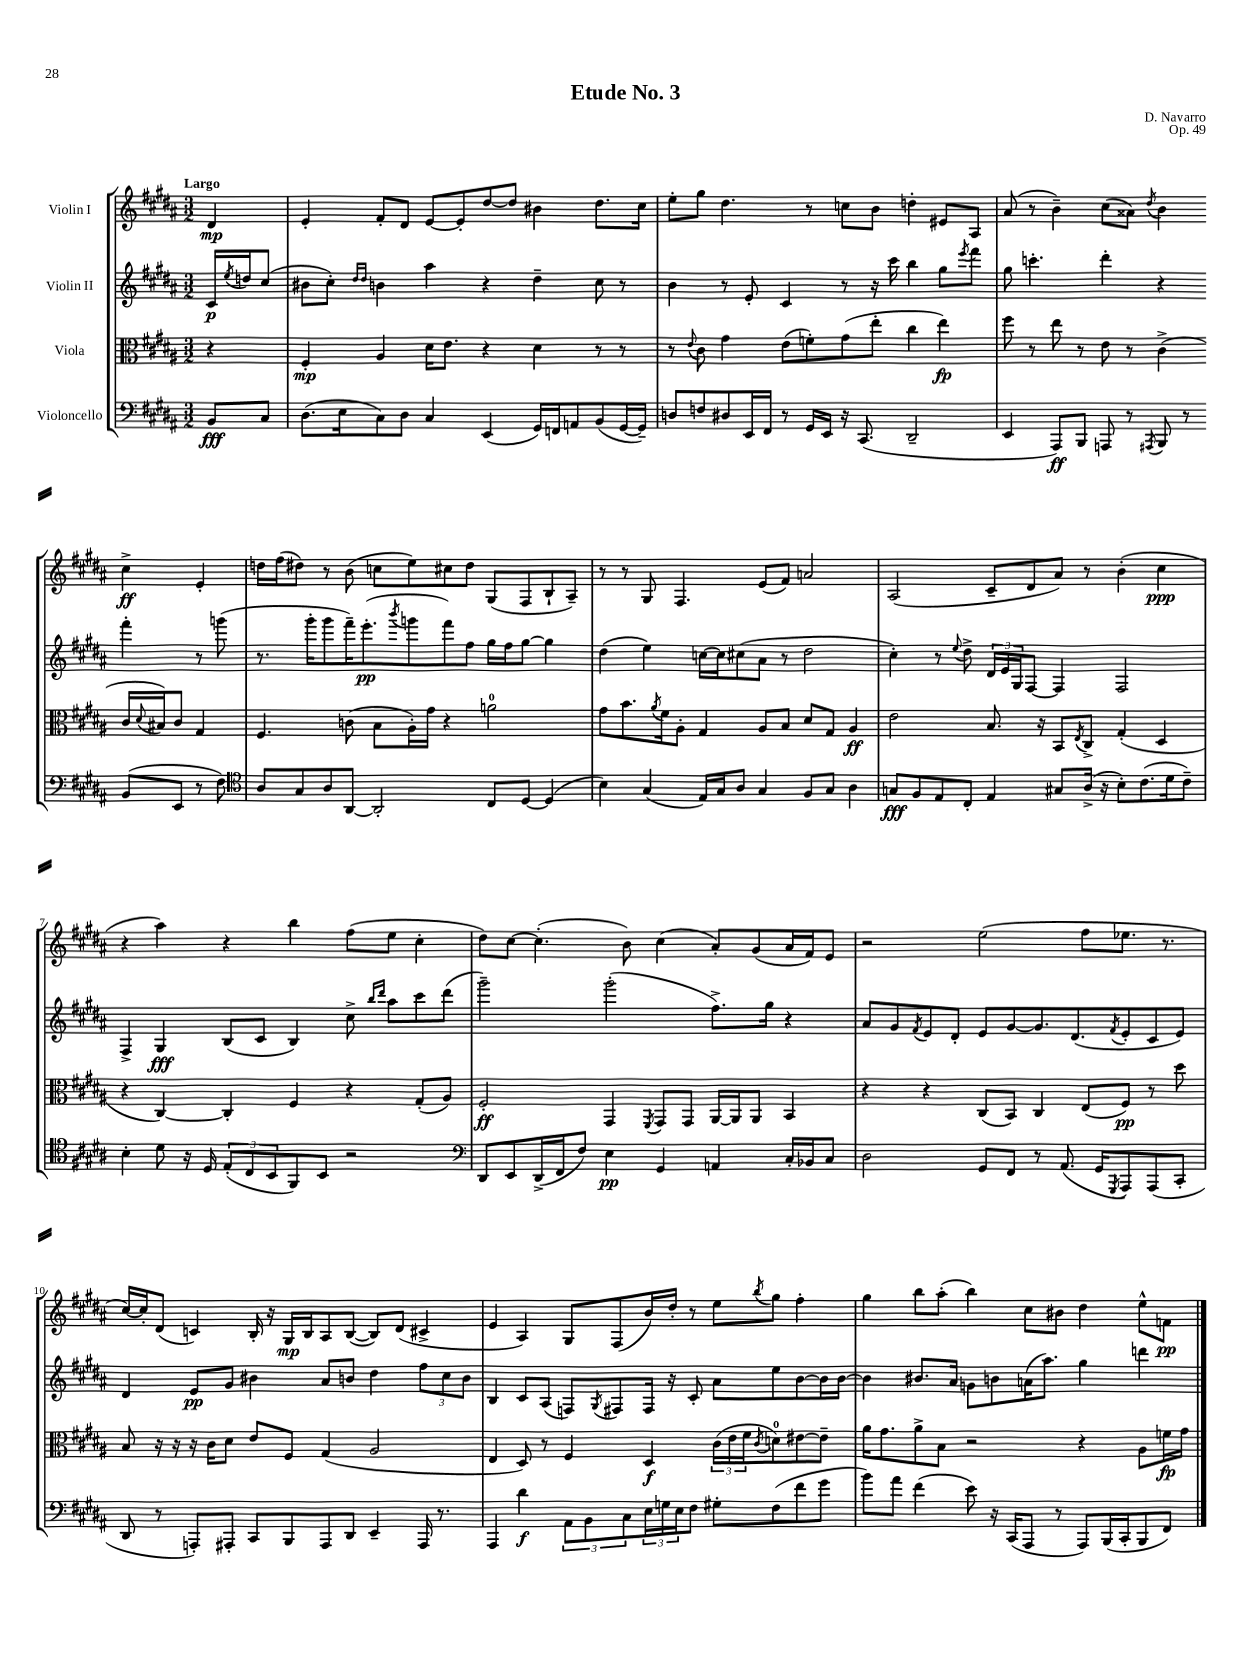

**kern	**kern	**kern	**kern
*staff4	*staff3	*staff2	*staff1
*clefF4	*clefC3	*clefG2	*clefG2
*k[f#c#g#d#a#]	*k[f#c#g#d#a#]	*k[f#c#g#d#a#]	*k[f#c#g#d#a#]
*M3/2	*M3/2	*M3/2	*M3/2
8BB	4r	16c#	4d#
.	.	8qee	.
.	.	16dd	.
8C#	.	(8cc#	.
=	=	=	=
(8.D#	4F#'	8b#	4e'
.	.	8cc#')	.
16E	.	.	.
.	.	16qqdd#	.
.	.	16qqdd#	.
8C#)	4A#	4b	8f#'
8D#	.	.	8d#
4C#	16d#	4aa#	[8e
.	8.e	.	.
.	.	.	8e']
(4EE	4r	4r	[8dd#
.	.	.	8dd#]
16GG#)	4d#	4dd#~	4b#
16FF	.	.	.
8AA	.	.	.
(8BB	8r	8cc#	8.dd#
[16GG#	8r	8r	.
16GG#~])	.	.	16cc#
=	=	=	=
8D	8r	4b	8ee'
.	8qqe	.	.
8F	8c#	.	8gg#
8D#	4g#	8r	4.dd#
16EE	.	8e'	.
16FF#	.	.	.
8r	(8e	4c#	.
16GG#	8f')	.	8r
16EE	.	.	.
16r	(8g#	8r	8cc
(8.CC#	.	.	.
.	8ee'	16r	8b
.	.	16ccc#	.
2DD#~	4cc#	4bb	4dd'
.	4ee)	8gg#	8e#
.	.	8qeee	.
.	.	8fff#	8A#
=	=	=	=
4EE	8ff#	8gg#	(8a#
.	8r	4.ccc'	8r
8AAA#)	8ee	.	4b~)
8BBB	8r	.	.
8AAA	8e	4ddd#'	(8cc#
8r	8r	.	8a##)
8qAAA#	.	.	8qdd#
8BBB	(4c#^	4r	4b
8r	.	.	.
(8BB	16c#	4fff#'	4cc#^
.	8qqd#	.	.
.	16B#)	.	.
8EE	8c#	.	.
8r	4G#	8r	4e'
8F#)	.	(8ggg	.
=	=	=	=
*clefC4	*	*	*
8A#	4.F#	8.r	16dd
.	.	.	(16ff#
8G#	.	.	8dd#)
.	.	16ggg#'	.
8A#	.	8ggg#	8r
[8AA#	(8c	16fff#~)	(8b
.	.	(8.eee'	.
2AA#']	8B	.	8cc
.	.	8qbbb	.
.	16A#')	8ggg	8ee)
.	16g#	.	.
.	4r	8fff#)	8cc#
.	.	8ff#	8dd#
8C#	2a	16gg#	(8G#
.	.	16ff#	.
[8D#	.	[8gg#	8F#
(4D#]	.	4gg#]	8B`
.	.	.	8A#~)
=	=	=	=
4B)	8g#	(4dd#	8r
.	8.b	.	8r
(4G#	.	4ee)	8G#
.	8qa#	.	.
.	16f#	.	.
.	8A#'	.	4.F#
16E)	4G#	[16cc	.
16G#	.	16cc]	.
8A#	.	(8cc#	.
4G#	8A#	8a#	(8e
.	8B	8r	8f#)
8F#	8d#	2dd#	2a
8G#	8G#	.	.
4A#	4A#	.	.
=	=	=	=
8G	2e	4cc#')	(2A#
8F#	.	.	.
8E	.	8r	.
.	.	8qqee	.
8C#'	.	8dd#^	.
4E	8.B	24d#	8c#~
.	.	24e	.
.	.	24G#	.
.	.	[8F#	8d#
.	16r	.	.
8G#	8BB	4F#]	8a#)
.	8qE	.	.
(16A#^	8C#^	.	8r
16r	.	.	.
8B')	(4G#'	2F#	(4b'
(8.c#	.	.	.
.	4D#	.	4cc#
16d#	.	.	.
8c#~)	.	.	.
=	=	=	=
4B'	4r	4F#^	4r
8d#	[4C#)	4G#	4aa#)
16r	.	.	.
16D#	.	.	.
(12E'	4C#']	(8B	4r
12C#	.	.	.
.	.	8c#	.
12BB	.	.	.
8FF#)	4F#	4B)	4bb
8BB	.	.	.
2r	4r	8cc#^	(8ff#
.	.	16qqbb	.
.	.	16qqddd#	.
.	.	8aa#	8ee
.	(8G#'	8ccc#	4cc#'
.	8A#)	(8ddd#	.
=	=	=	=
*clefF4	*	*	*
8DD#	2F#'	2ggg#~)	8dd#)
8EE	.	.	[8cc#
(16DD#^	.	.	(4.cc#']
16FF#	.	.	.
8F#)	.	.	.
4E	4GG#	(2ggg#'	.
.	.	.	8b)
.	8qFF#	.	.
4GG#	8GG#	.	(4cc#
.	8GG#	.	.
4AA	[16AA#	8.ff#^)	8a#')
.	16AA#]	.	.
.	8AA#	.	(8g#
.	.	16gg#	.
16C#'	4BB	4r	16a#
16BB-	.	.	16f#)
8C#	.	.	8e
=	=	=	=
2D#	4r	8a#	2r
.	.	8g#	.
.	.	8qf#	.
.	4r	8e	.
.	.	8d#'	.
8GG#	(8C#	8e	(2ee
8FF#	8BB)	[8g#	.
8r	4C#	8.g#]	.
(8.AA#	.	.	.
.	.	(8.d#	.
.	(8E	.	8ff#
16GG#	.	.	.
8qGGG#	.	8qf#	.
8AAA#)	8F#)	8e'	8.ee-
(8AAA#	8r	8c#	.
.	.	.	8.r
8CC#'	8dd#	8e)	.
=	=	=	=
8DD#	8B	4d#	[16cc#)
.	.	.	16cc#']
8r	16r	.	(8d#
.	16r	.	.
8AAA')	16r	8e	4c)
.	16c#	.	.
8AAA#'	8d#	8g#	.
8CC#	8e	4b#	16B'
.	.	.	16r
8BBB	8F#	.	16G#
.	.	.	16B
8AAA#	(4G#	8a#	8A#
8DD#	.	8b	([8B
4EE~	2A#	4dd#	8B])
.	.	.	(8d#
16AAA#	.	12ff#	4c#^
8.r	.	.	.
.	.	12cc#	.
.	.	12b	.
=	=	=	=
4AAA#	4E	4B	4e
4d#	8D#)	8c#	4A#)
.	8r	(8A#	.
12AA#	4F#	8F)	8G#
12BB	.	.	.
.	.	8qG#	.
.	.	8F#	(8F#
12C#	.	.	.
24E	4D#	16F#	16b)
24G	.	.	.
.	.	16r	16dd#'
24E	.	.	.
8F#	.	8c#'	8r
8G#'	(24c#	8a#	8ee
.	24e	.	.
.	24f#	.	.
.	8qc#	.	8qbb
(8F#	8d)	8ee	8gg#
8f#	[8e#	[8b	4ff#'
8g#	8e#~]	16b]	.
.	.	[16b	.
=	=	=	=
8b)	16a#	4b]	4gg#
.	8.g#	.	.
8a#	.	.	.
(4f#	8a#^	8.b#	8bb
.	8B	.	(8aa#'
.	.	16a#	.
8e)	2r	8g	4bb)
16r	.	8b	.
(16CC#	.	.	.
8AAA#	.	(16a	8cc#
.	.	8.aa#)	.
8r	.	.	8b#
8AAA#)	4r	4gg#	4dd#
(16BBB	.	.	.
16CC#'	.	.	.
8BBB	8A#	4ddd	8ee^^
8FF#)	16f	.	8f
.	16g#	.	.
==	==	==	==
*-	*-	*-	*-
